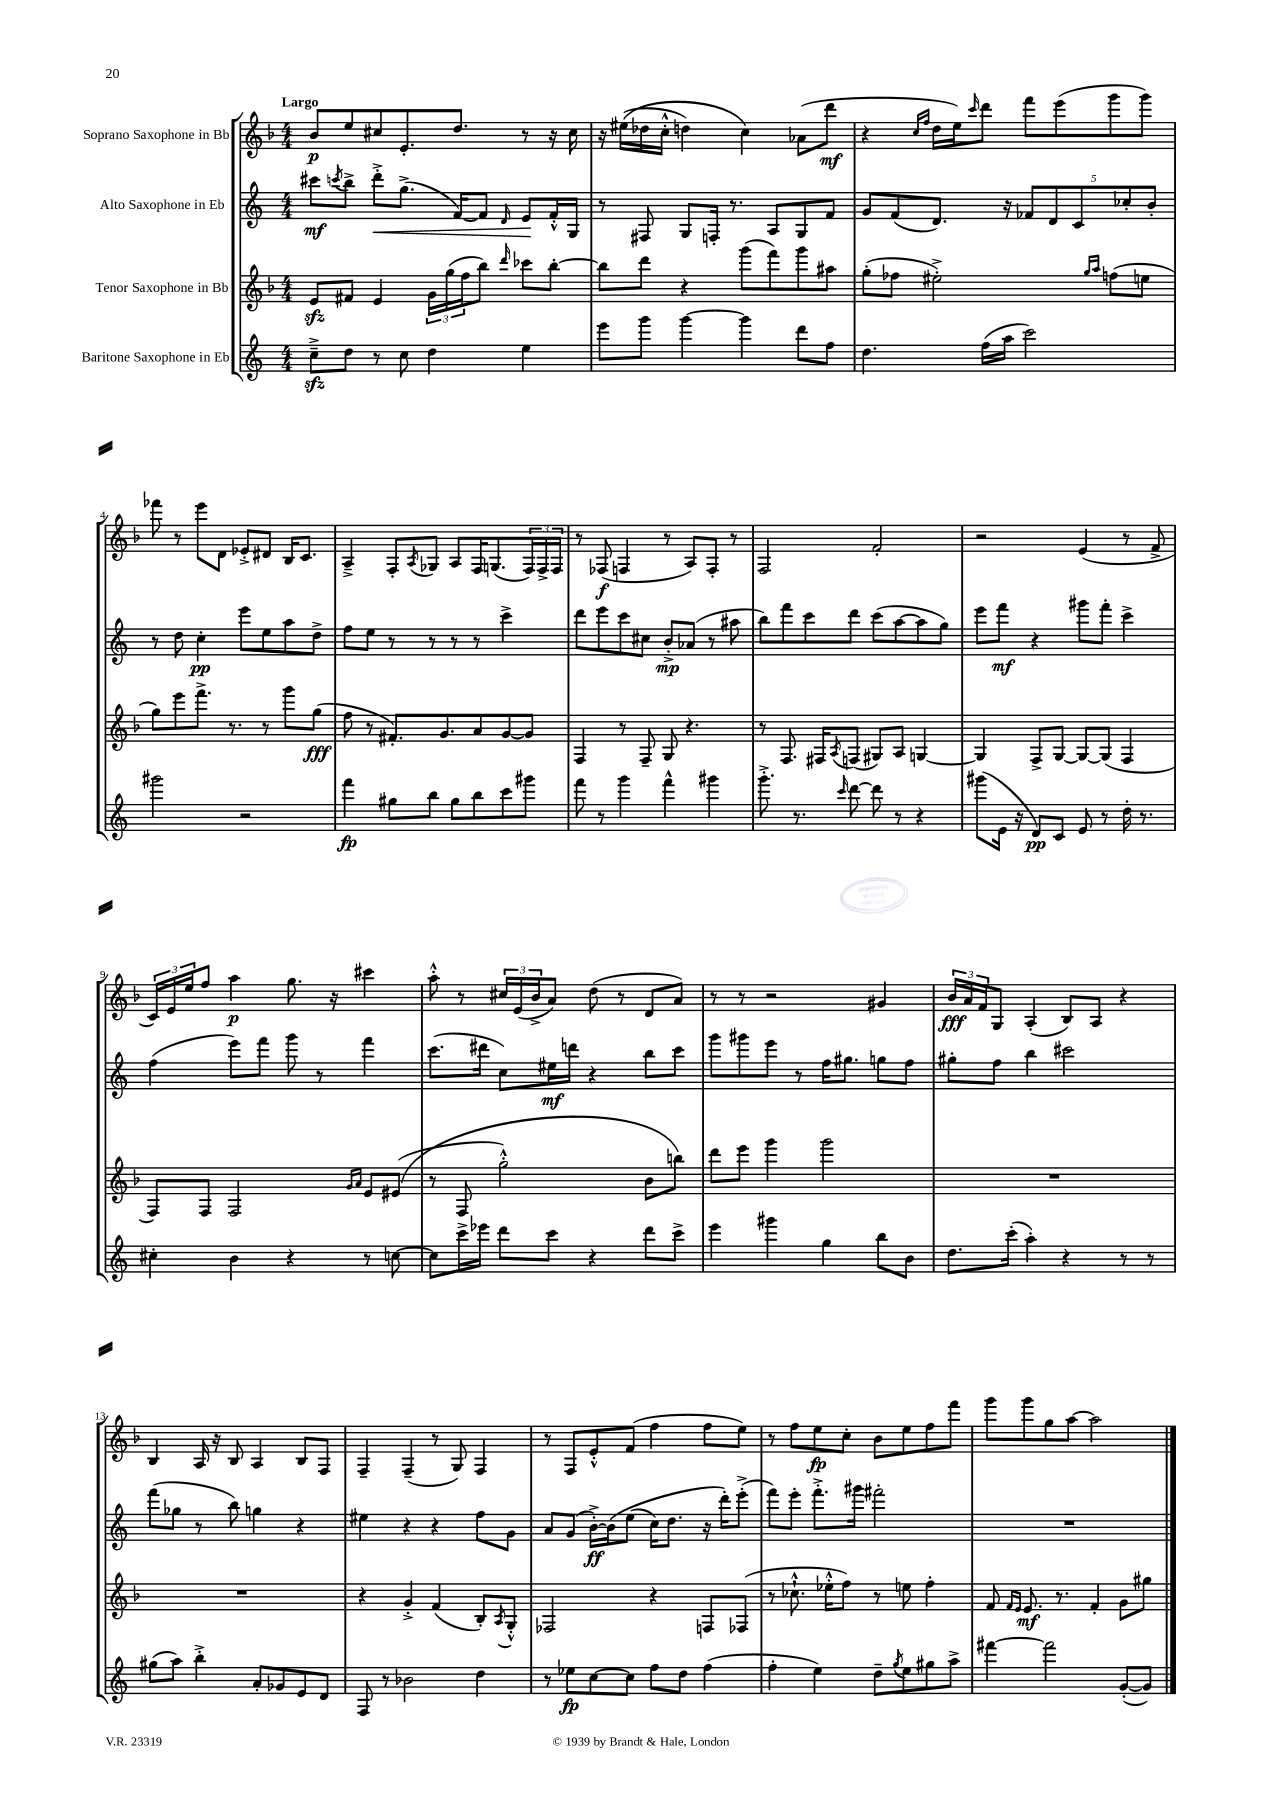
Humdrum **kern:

**kern	**dynam	**kern	**dynam	**kern	**dynam	**kern	**dynam
*part4	*part4	*part3	*part3	*part2	*part2	*part1	*part1
*staff4	*staff4	*staff3	*staff3	*staff2	*staff2	*staff1	*staff1
*I"Baritone Saxophone in Eb	*	*I"Tenor Saxophone in Bb	*	*I"Alto Saxophone in Eb	*	*I"Soprano Saxophone in Bb	*
*clefG2	*	*clefG2	*	*clefG2	*	*clefG2	*
*k[]	*	*k[b-]	*	*k[]	*	*k[b-]	*
*M4/4	*	*M4/4	*	*M4/4	*	*M4/4	*
=1	=1	=1	=1	=1	=1	=1	=1
!	!	!	!	!	!	!LO:TX:a:B:t=Largo	!
8cczz~^\L	.	8ezz/L	.	8ccc#X\L	mf	8b-/L	p
.	.	.	.	8qcccn/	.	.	.
8dd\J	.	8f#X/J	.	8bb^\J	.	8ee/	.
!	!	!	!	!	!LO:HP:b	!	!
8r	.	4e/	.	8ddd'^\L	<	8cc#X/	.
8cc\	.	.	.	(8.gg^\J	.	8.e'/	.
4dd\	.	24g\LL	.	.	.	.	.
.	.	(24gg\	.	.	.	.	.
.	.	.	.	[16f/KL)	.	8.dd/J	.
.	.	24ff\J	.	.	.	.	.
.	.	8bb-\J)	.	8f/J]	.	.	.
.	.	16qqddd/	.	16qqd/	.	.	.
4ee\	.	8ccc-X\L	.	8e/L	.	8r	.
.	.	[8bb-'\J	.	16f'^^/L	[	16r	.
.	.	.	.	16G/JJ	.	16cc#\	.
=2	=2	=2	=2	=2	=2	=2	=2
8eee\L	.	8bb-\L]	.	8r	.	16r	.
.	.	.	.	.	.	((16ee#X\LL	.
8ggg\J	.	8ddd\J	.	8F#X/	.	16dd-X\	.
.	.	.	.	.	.	16cc'^^\JJ	.
[4ggg\	.	4r	.	8G/L	.	4ddn\)	.
.	.	.	.	16Fn'/Jk	.	.	.
.	.	.	.	8.r	.	.	.
4ggg\]	.	(8ggg\L	.	.	.	4cc\)	.
.	.	8fff\)	.	8A/L	.	.	.
8ddd\L	.	8ggg\	.	8G/	.	(8a-X\L	.
8ff\J	.	8aa#X\J	.	8f/J	.	8ddd\J	mf
=3	=3	=3	=3	=3	=3	=3	=3
4.dd\	.	(8gg'\L	.	8g/L	.	4r	.
.	.	8ff-X\J	.	(8f/	.	.	.
.	.	.	.	.	.	16qqcc/LL	.
.	.	.	.	.	.	16qqff/JJ	.
.	.	2ee#X'^\)	.	8.d/J)	.	16dd\LL	.
.	.	.	.	.	.	16ee\J)	.
.	.	.	.	.	.	16qqccc/	.
(16ff\LL	.	.	.	.	.	8ddd\J	.
16aa\JJ	.	.	.	16r	.	.	.
2ccc\)	.	.	.	10f-X/L	.	8fff\L	.
.	.	.	.	10d/	.	.	.
.	.	.	.	.	.	(8eee\	.
.	.	.	.	10c/	.	.	.
.	.	16qqgg/LL	.	.	.	.	.
.	.	16qqaa/JJ	.	.	.	.	.
.	.	(8ffn\L	.	.	.	8ggg\	.
.	.	.	.	10cc-X'/	.	.	.
.	.	8een\J	.	.	.	8ggg\J)	.
.	.	.	.	10b'/J	.	.	.
!!LO:LB:g=z
=4	=4	=4	=4	=4	=4	=4	=4
2ggg#X\	.	8gg\L)	.	8r	.	8fff-X\	.
.	.	8eee\	.	8dd\	.	8r	.
.	.	8.fff^\J	.	4cc'\	pp	8eee\L	.
.	.	.	.	.	.	8d\J	.
.	.	8.r	.	.	.	.	.
2r	.	.	.	8eee\L	.	8e-X'^/L	.
.	.	8r	.	8ee\	.	8d#X/J	.
.	.	8ggg\L	.	8aa\	.	16B-/KL	.
.	.	.	.	.	.	8.c/J	.
.	.	(8gg\J	fff	8dd^\J	.	.	.
=5	=5	=5	=5	=5	=5	=5	=5
4fff\	fp	8ff\	.	8ff\L	.	4A~^/	.
.	.	8r	.	8ee\J	.	.	.
8gg#X\L	.	8.f#X'/L)	.	8r	.	8F'/L	.
.	.	.	.	.	.	8qA/	.
8bb\J	.	.	.	8r	.	8G-X/J	.
.	.	8.g/	.	.	.	.	.
8gg#\L	.	.	.	8r	.	8A/L	.
8bb\	.	8a/	.	8r	.	16F/K	.
.	.	.	.	.	.	(8.Gn/	.
8ccc\	.	[8g/	.	4ccc^\	.	.	.
8ggg#X\J	.	8g/J]	.	.	.	24F/L)	.
.	.	.	.	.	.	24F^/	.
.	.	.	.	.	.	24F/JJ	.
=6	=6	=6	=6	=6	=6	=6	=6
8fff\	.	4F/	.	8ddd\L	.	8r	.
8r	.	.	.	8eee\	.	(8F-X/	f
4ggg\	.	8r	.	8ccc\	.	4Fn/	.
.	.	8F~/	.	8cc#X\J	.	.	.
4fff^^\	.	8G/	.	8b'^/L	mp	8r	.
.	.	4.r	.	(8a-X/J	.	8A/L)	.
4ggg#X\	.	.	.	8r	.	8F'/J	.
.	.	.	.	8aa#X\	.	8r	.
=7	=7	=7	=7	=7	=7	=7	=7
8.ggg'^\	.	8r	.	8bb\L)	.	2F/	.
.	.	8.F/	.	8fff\	.	.	.
8.r	.	.	.	.	.	.	.
.	.	.	.	8ccc\	.	.	.
.	.	16F#X/KL	.	.	.	.	.
16qqccc/	.	8qA/	.	.	.	.	.
[8ddd\	.	(8Fn/J	.	8ddd\J	.	.	.
8ddd\]	.	8G#X/L)	.	(8ccc\L	.	2f'/	.
8r	.	8A/J	.	[8aa\	.	.	.
4r	.	[4Gn/	.	8aa\]	.	.	.
.	.	.	.	8gg\J)	.	.	.
=8	=8	=8	=8	=8	=8	=8	=8
(8ggg#X\L	.	4G/]	.	8eee\L	.	2r	.
16e\Jk	.	.	.	8fff\J	mf	.	.
16r	.	.	.	.	.	.	.
8d/L)	pp	8F^/L	.	4r	.	.	.
8c/J	.	[8G/J	.	.	.	.	.
8e/	.	8G/L_	.	8ggg#X\L	.	(4e/	.
8r	.	(8G/J]	.	8fff'\J	.	.	.
16dd'\	.	4F/	.	4ccc^\	.	8r	.
8.r	.	.	.	.	.	.	.
.	.	.	.	.	.	8f^/	.
!!LO:LB:g=z
=9	=9	=9	=9	=9	=9	=9	=9
4cc#X'\	.	8F/L)	.	(4ff\	.	24c/LL)	.
.	.	.	.	.	.	24e/	.
.	.	.	.	.	.	24ee/J	.
.	.	8F/J	.	.	.	8ff/J	.
4b\	.	2F/	.	8eee\L)	.	4aa\	p
.	.	.	.	8fff\J	.	.	.
4r	.	.	.	8ggg\	.	8.gg\	.
.	.	.	.	8r	.	.	.
.	.	.	.	.	.	16r	.
.	.	16qqg/LL	.	.	.	.	.
.	.	16qqa/JJ	.	.	.	.	.
8r	.	8e/L	.	4fff\	.	4ccc#X\	.
[8ccn\	.	((8e#X/J	.	.	.	.	.
=10	=10	=10	=10	=10	=10	=10	=10
8cc\L]	.	8r	.	(8.ccc\L	.	8aa'^^\	.
16ccc^\L	.	8F/	.	.	.	8r	.
16eee-X\JJ	.	.	.	16ddd#X\Jk	.	.	.
8ddd\L	.	2gg'^^\)	.	8cc\L)	.	24cc#X/LL	.
.	.	.	.	.	.	(24e/	.
.	.	.	.	.	.	24b-^/J	.
8ccc\J	.	.	.	16ee#X\L	mf	8a/J)	.
.	.	.	.	16dddn\JJ	.	.	.
4r	.	.	.	4r	.	(8dd\	.
.	.	.	.	.	.	8r	.
8ddd\L	.	8b-\L	.	8bb\L	.	8d/L	.
8ccc^\J	.	8bbn\J)	.	8ccc\J	.	8a/J)	.
=11	=11	=11	=11	=11	=11	=11	=11
4eee\	.	8ddd\L	.	8ggg\L	.	8r	.
.	.	8eee\J	.	8ggg#X\	.	8r	.
4ggg#X\	.	4ggg\	.	8eee\J	.	2r	.
.	.	.	.	8r	.	.	.
4gg\	.	2ggg\	.	16ff\KL	.	.	.
.	.	.	.	8.gg#X\J	.	.	.
8bb\L	.	.	.	8ggn\L	.	4g#X/	.
8b\J	.	.	.	8ff\J	.	.	.
=12	=12	=12	=12	=12	=12	=12	=12
8.dd\L	.	1r	.	8gg#X'\L	.	24b-/LL	fff
.	.	.	.	.	.	24a/	.
.	.	.	.	.	.	24f/J	.
.	.	.	.	8ff\J	.	8G/J	.
(16ccc'\Jk	.	.	.	.	.	.	.
4aa'\)	.	.	.	4bb\	.	(4A'/	.
4r	.	.	.	2ccc#X\	.	8B-/L)	.
.	.	.	.	.	.	8A/J	.
8r	.	.	.	.	.	4r	.
8r	.	.	.	.	.	.	.
!!LO:LB:g=z
=13	=13	=13	=13	=13	=13	=13	=13
(8gg#X\L	.	1r	.	(8fff\L	.	4B-/	.
8aa\J)	.	.	.	8gg-X\J	.	.	.
4bb'^\	.	.	.	8r	.	16A/	.
.	.	.	.	.	.	16r	.
.	.	.	.	8bb\)	.	8B-/	.
8a'/L	.	.	.	4ggn\	.	4A/	.
8g-X/	.	.	.	.	.	.	.
8e/	.	.	.	4r	.	8B-/L	.
8d/J	.	.	.	.	.	8F/J	.
=14	=14	=14	=14	=14	=14	=14	=14
8F/	.	4r	.	4ee#X\	.	4F~/	.
8r	.	.	.	.	.	.	.
2b-X\	.	4g'^/	.	4r	.	(4F~/	.
.	.	(4f/	.	4r	.	8r	.
.	.	.	.	.	.	8G/)	.
4dd\	.	8B-'/L)	.	8ff\L	.	4F/	.
.	.	8qA/	.	.	.	.	.
.	.	8G'^^/J	.	8g\J	.	.	.
=15	=15	=15	=15	=15	=15	=15	=15
8r	.	2F-X/	.	8a/L	.	8r	.
8ee-X\L	fp	.	.	(8g/J	.	8F/L	.
[8cc\	.	.	.	[16b'^\LL)	ff	8e'^^/	.
.	.	.	.	(16b\J]	.	.	.
8cc\J]	.	.	.	(8ee\J	.	(8f/J	.
8ff\L	.	4r	.	16cc\KL)	.	4ff\	.
.	.	.	.	8.dd\J	.	.	.
8dd\J	.	.	.	.	.	.	.
(4ff\	.	8Fn/L	.	16r	.	8ff\L	.
.	.	.	.	16ddd'\KL)	.	.	.
.	.	(8F-X/J	.	(8eee'^\J	.	8ee\J)	.
=16	=16	=16	=16	=16	=16	=16	=16
4ff'\	.	8r	.	8fff\L)	.	8r	.
.	.	8.cc-X`^^\	.	8eee'\J	.	8ff\L	.
4ee\)	.	.	.	8.fff'^\L	.	8ee\	fp
.	.	16ee-X'^^\KL	.	.	.	.	.
.	.	8ff\J)	.	.	.	8cc'\J	.
.	.	.	.	16ggg#X\Jk	.	.	.
8dd~\L	.	8r	.	2fff#X'\	.	8b-\L	.
8qgg/	.	.	.	.	.	.	.
8ee\	.	8een\	.	.	.	8ee\	.
8gg#X\	.	4ff'\	.	.	.	8ff\	.
8aa^\J	.	.	.	.	.	8fff\J	.
=17	=17	=17	=17	=17	=17	=17	=17
[4fff#X\	.	8f/	.	1r	.	8ggg\L	.
.	.	16qqf/LL	.	.	.	.	.
.	.	16qqe/JJ	.	.	.	.	.
.	.	8.e/	mf	.	.	8ggg\	.
2fff#\]	.	.	.	.	.	8gg\	.
.	.	8.r	.	.	.	.	.
.	.	.	.	.	.	[8aa\J	.
.	.	4f'/	.	.	.	2aa\]	.
([8g'/L	.	8g\L	.	.	.	.	.
8g/J])	.	8gg#X\J	.	.	.	.	.
==	==	==	==	==	==	==	==
*-	*-	*-	*-	*-	*-	*-	*-
